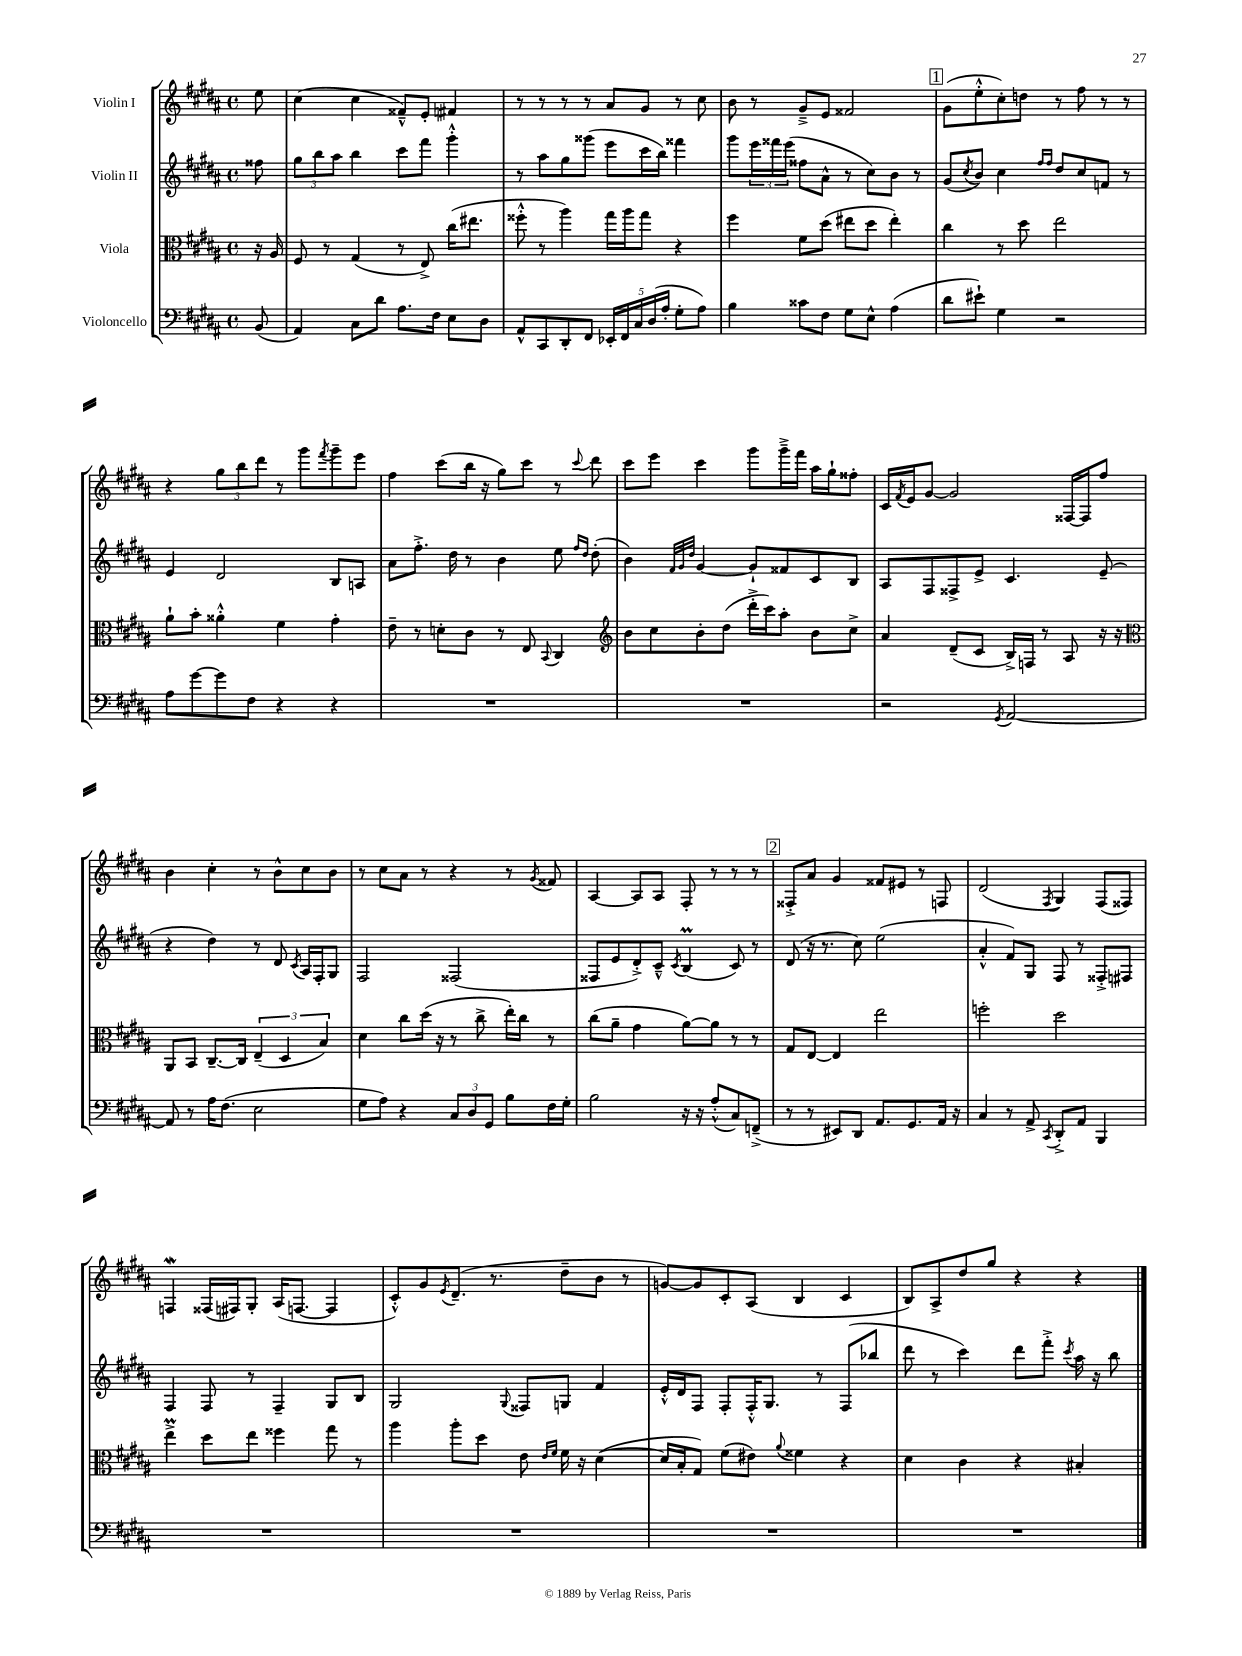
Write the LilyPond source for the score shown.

<<
\new StaffGroup <<
\new Staff = "s0" \with { instrumentName = "Violin I" } {
    \clef treble \key b \major \defaultTimeSignature \time 4/4 \partial 8
    e''8 |
    cis''4( cis''4 fisis'8---^) e'8-. fis'4 |
    r8 r8 r8 r8 ais'8 gis'8 r8 cis''8 |
    b'8 r8 gis'8---> e'8 fisis'2 |
    \mark \markup { \box "1" } gis'8( e''8-.-^ cis''8-.) d''8 r8 fis''8 r8 r8 |
    r4 \tuplet 3/2 { gis''8 b''8 dis'''8 } r8 gis'''8 \acciaccatura { fis'''8 } gis'''8-- e'''8 |
    fis''4 cis'''8( b''16 r16 gis''8) cis'''8 r8 \appoggiatura { cis'''8 } dis'''8 |
    cis'''8 e'''8 cis'''4 gis'''8 gis'''16---> fis'''16 ais''16 gis''16-! fisis''8-. |
    cis'16 \acciaccatura { fis'8 } e'16 gis'8~ gis'2 fisis16~ fisis16 fis''8 |
    b'4 cis''4-. r8 b'8-^ cis''8 b'8 |
    r8 cis''8 ais'8 r8 r4 r8 \acciaccatura { gis'8 } fisis'8 |
    ais4~ ais8 ais8 fis8-. r8 r8 r8 |
    \mark \markup { \box "2" } fisis8-.-> ais'8 gis'4 fisis'8 eis'8 r8 f8 |
    dis'2( \acciaccatura { fis8 } gis4) fis8( fisis8) |
    f4\mordent fisis16( fis16) gis8-. ais16( f8.~ f4 |
    cis'8-.-^) gis'8 \acciaccatura { e'8 } dis'8.--( r8. dis''8-- b'8 r8 |
    g'8~) g'8 cis'8-. ais8( b4 cis'4 |
    b8) ais8-> dis''8 gis''8 r4 r4 \bar "|." |
}
\new Staff = "s1" \with { instrumentName = "Violin II" } {
    \clef treble \key b \major \defaultTimeSignature \time 4/4 \partial 8
    fisis''8 |
    \tuplet 3/2 { gis''8 b''8 ais''8 } b''4 cis'''8 fis'''8 gis'''4-.-^ |
    r8 ais''8 gis''8 gisis'''8( e'''8 cis'''16 b''16) fisis'''4 |
    gis'''8 \tuplet 3/2 { e'''16 fisis'''16 e'''16( } fisis''8 ais'8-^ r8 cis''8) b'8 r8 |
    \mark \markup { \box "1" } gis'8( \acciaccatura { cis''8 } b'8) cis''4 \grace { fis''16 fis''16 } dis''8 cis''8 f'8 r8 |
    e'4 dis'2 b8 a8 |
    ais'8 fis''8.-.-> dis''16 r8 b'4 e''8 \grace { fis''16 dis''16 } dis''8-.( |
    b'4) \grace { fis'32 gis'32 dis''32 } gis'4~ gis'8-! fisis'8 cis'8 b8 |
    ais8 fis8 fisis8-> e'8-> cis'4. e'8--( |
    r4 dis''4) r8 dis'8 \acciaccatura { cis'8 } ais16 fis16-. gis8 |
    fis2 fisis2( |
    fisis8 e'8 dis'8-.->) cis'8---^ \acciaccatura { cis'8 } b4\prall( cis'8) r8 |
    \mark \markup { \box "2" } dis'8( r16 r8. cis''8) e''2( |
    ais'4-.-^ fis'8) gis8 fis8 r8 fisis8-.-> fis8 |
    fis4 fis8 r8 fis4-- gis8 b8 |
    gis2 \appoggiatura { gis8 } fisis8 g8 fis'4 |
    e'16-.-^ dis'16 fis8 fis8-. fis16-.-^ gis8. r8 fis8( bes''8 |
    dis'''8 r8 cis'''4) dis'''8 fis'''8-.-> \acciaccatura { cis'''8 } ais''16 r16 b''8 \bar "|." |
}
\new Staff = "s2" \with { instrumentName = "Viola" } {
    \clef alto \key b \major \defaultTimeSignature \time 4/4 \partial 8
    r16 ais16 |
    fis8 r8 gis4( r8 e8->) cis''16( eis''8. |
    fisis''8-.-^ r8 ais''4) gis''16 ais''16 gis''8 r4 |
    fis''4 fis'8 dis''8( eis''8 dis''8 eis''4-.) |
    \mark \markup { \box "1" } cis''4 r8 dis''8 e''2 |
    ais'8-! b'8-. aisis'4-.-^ fis'4 gis'4-. |
    e'8-- r8 d'8-. cis'8 r8 e8 \appoggiatura { b,8 } cis4 |
    \clef treble b'8 cis''8 b'8-. dis''8( dis'''16-.-> cis'''16) ais''8-. b'8 cis''8-> |
    ais'4 dis'8--( cis'8 b16->) f16 r8 ais8 r16 r16 |
    \clef alto ais,8 b,8 cis8.~-- cis16 \tuplet 3/2 { e4--( dis4 b4) } |
    dis'4 cis''8 dis''16( r16 r8 cis''8-> e''16-.) cis''16 r8 |
    cis''8( ais'8-- gis'4 ais'8~) ais'8 r8 r8 |
    \mark \markup { \box "2" } gis8 e8~ e4 e''2 |
    f''2-. dis''2 |
    e''4->\prall dis''8 e''8 fisis''4 gis''8 r8 |
    ais''4 ais''8-. dis''8 e'8 \grace { e'16 fis'16 } fis'16 r16 dis'4~( |
    dis'16 b16-. gis8) fis'8( eis'8) \appoggiatura { ais'8 } fisis'4 r4 |
    dis'4 cis'4 r4 bis4-. \bar "|." |
}
\new Staff = "s3" \with { instrumentName = "Violoncello" } {
    \clef bass \key b \major \defaultTimeSignature \time 4/4 \partial 8
    b,8( |
    ais,4) cis8 dis'8 ais8. fis16 e8 dis8 |
    ais,8-^ cis,8 dis,8-. fis,8 \tuplet 5/4 { ees,16-. fis,16 cis16 dis16( ais16-. } gis8-. ais8) |
    b4 cisis'8 fis8 gis8 e8-^ ais4( |
    \mark \markup { \box "1" } dis'8 eis'8-!) gis4 r2 |
    ais8 gis'8~ gis'8 fis8 r4 r4 |
    R1 |
    R1 |
    r2 \acciaccatura { gis,8 } ais,2~ |
    ais,8 r8 ais16 fis8.( e2 |
    gis8 ais8) r4 \tuplet 3/2 { cis8 dis8 gis,8 } b8 fis16 gis16-. |
    b2 r16 r16 ais8-.-^( cis8) f,8--->( |
    \mark \markup { \box "2" } r8 r8 eis,8) dis,8 ais,8. gis,8. ais,16 r16 |
    cis4 r8 ais,8-> \acciaccatura { cis,8 } dis,8-.-> ais,8 b,,4 |
    R1 |
    R1 |
    R1 |
    R1 \bar "|." |
}
>>
>>
\layout { \context { \Score \remove "Bar_number_engraver" } }
